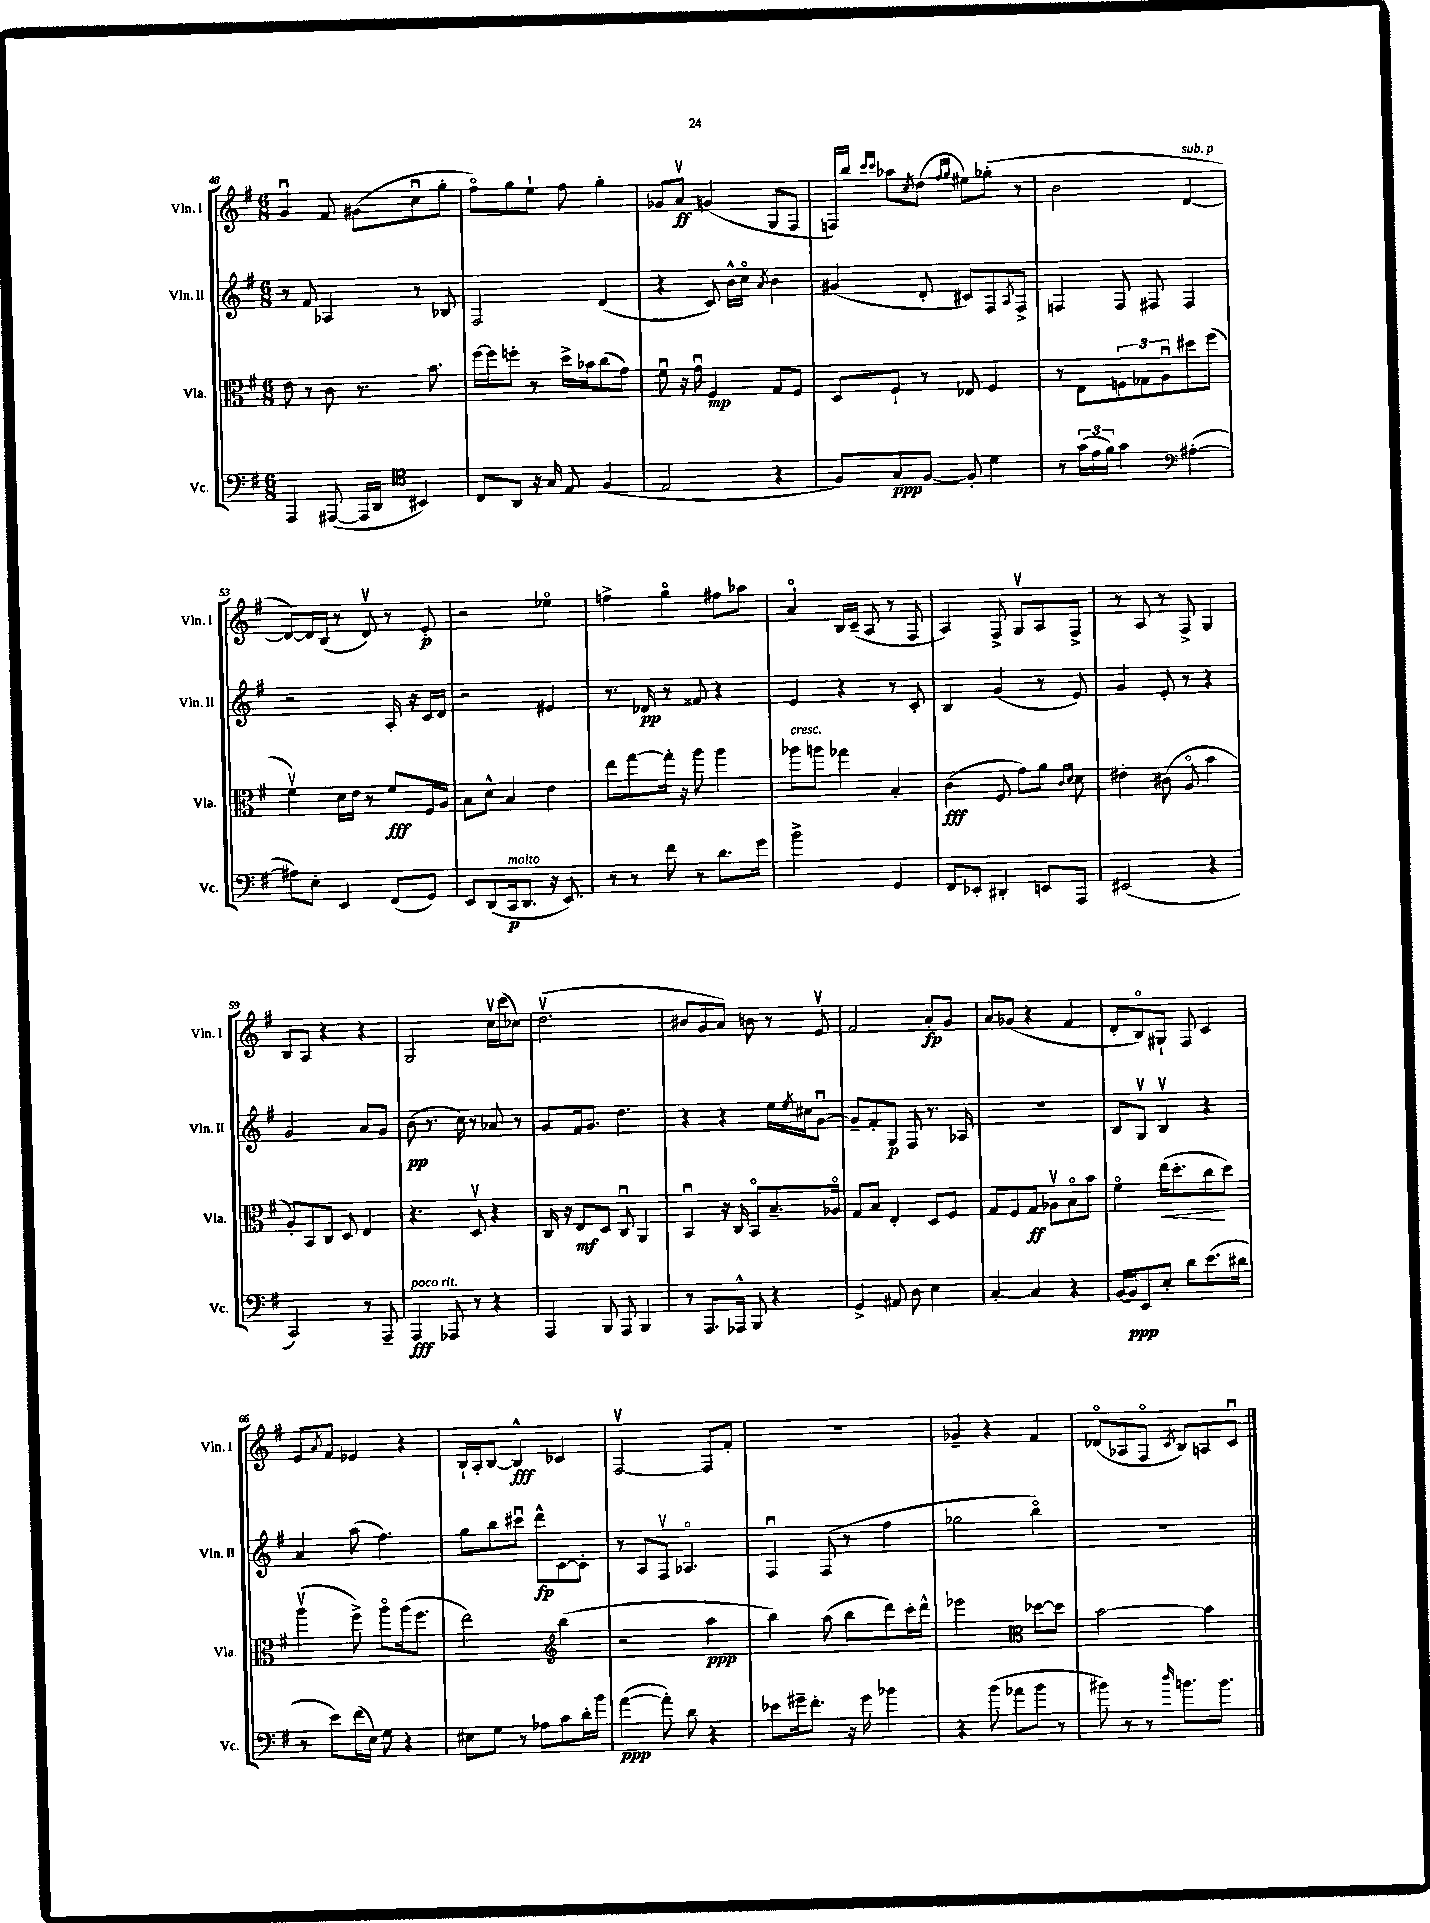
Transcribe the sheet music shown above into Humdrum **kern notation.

**kern	**kern	**kern	**kern
*staff4	*staff3	*staff2	*staff1
*clefF4	*clefC3	*clefG2	*clefG2
*k[f#]	*k[f#]	*k[f#]	*k[f#]
*M6/8	*M6/8	*M6/8	*M6/8
4AAA	8e	8r	4gu
.	8r	8f#	.
([8AAA#	8c	4A-	8f#
16AAA#]	8.r	.	(8g#
16DD	.	.	.
*clefC4	*	*	*
4BB#)	.	8r	8ccu
.	8.b	.	.
.	.	8B-	8gg'
=	=	=	=
8C	[16ff#	2F#	8ff#o)
.	16ff#]	.	.
8AA	8ff'	.	8gg
16r	8r	.	8ee`
16G	.	.	.
8E	16dd^	.	8ff#
.	16b-	.	.
(4F#	(8cc	(4d	4gg'
.	8g)	.	.
=	=	=	=
2E	8f#u	4r	8g-
.	16r	.	8av
.	16gu	.	.
.	4F#	8c)	(4g
.	.	16b^^	.
.	.	16cco	.
.	.	8qa	.
4r	8G	4b	8G
.	8F#	.	8F#
=	=	=	=
8F#)	8D	(4g#	16F)
.	.	.	16bb
.	.	.	16qqccc
.	.	.	16qqccc
8G	8F#`	.	8aa-
.	.	.	8qcc
[8F#	8r	8d'	(8dd
.	.	.	16qqff#
.	.	.	16qqgg
8F#']	8E-	8c#)	8ee#)
4d	4F#	8F#	(8gg-'
.	.	8qA	.
.	.	8F#^	8r
=	=	=	=
8r	8r	4F	2b
(24g	8E	.	.
24e	.	.	.
24f#)	.	.	.
4g	12F	8F	.
.	12G-	.	.
.	.	8F#	.
.	12Au	.	.
*clefF4	*	*	*
([4A#'	8dd#	4F#	[4d
.	(8ff#	.	.
=	=	=	=
8A#])	4f#v)	2r	8d_)
8E'	.	.	16d]
.	.	.	(16B
4EE	16d	.	8r
.	16e	.	.
.	8r	.	8dv)
(8FF#	8f#	16A'	8r
.	.	16r	.
8GG)	16F#	16c	8e'
.	16A	16d	.
=	=	=	=
8EE	8B	2r	2r
(8DD	8d^^	.	.
16CC	4B	.	.
8.DD	.	.	.
16r	4e	4e#	4ee-o
8.EE)	.	.	.
=	=	=	=
8r	8ee	8.r	4ff^
8r	[8gg	.	.
.	.	16d-	.
8f#	16gg']	8r	4ggo
.	16r	.	.
8r	8aa	8f##	.
8.d	4aa	4r	8ff#
.	.	.	8aa-
16g	.	.	.
=	=	=	=
2b^	8aa-	4e	4ao
.	8aa	.	.
.	4gg-	4r	16B
.	.	.	(16c~
.	.	.	8A
4GG	4B'	8r	8r
.	.	8c'	8F#
=	=	=	=
8FF#	(4c	4B	4A)
8EE-'	.	.	.
4DD#'	8F#	(4g	8F#^
.	8g)	.	8Gv
8EE	8a	8r	8A
.	16qqc	.	.
.	16qqd	.	.
8AAA	8d	8e)	8F#^
=	=	=	=
(2EE#	4e#'	4g	8r
.	.	.	8A
.	(8c#	8e'	8r
.	8Ao	8r	8F#^
4r	4b	4r	4G
=	=	=	=
2CC)	8A')	2g	8B
.	8BB	.	8A
.	8C	.	4r
.	8D	.	.
8r	4E	8a	4r
8AAA~	.	8g	.
=	=	=	=
4AAA	4.r	(8b	2G
.	.	8.r	.
8AAA-	.	.	.
.	.	16cc)	.
8r	8Dv	8r	.
4r	4r	8a-	16ccv
.	.	.	(16ccc
.	.	8r	8cc-)
=	=	=	=
4AAA	16C	8g	(2.ddv
.	16r	.	.
.	8E	16f#	.
.	.	8.g	.
8BBB	8D	.	.
8AAA	8Cu	4.dd	.
4BBB	4AA	.	.
=	=	=	=
8r	4BBu	4r	8b#
8.AAA	.	.	8g
.	16r	4r	8a)
16AAA-^^	16C	.	.
8BBB	8BBo	.	8b
4r	8.B~	16ee	8r
.	.	8qee	.
.	.	16cc#	.
.	.	[8gu	8ev
.	16A-o	.	.
=	=	=	=
4GG^	8G	8g~]	2f#
.	8B	8f#'	.
8AA#	4E'	8G	.
8D	.	8F#	.
4E	8D	8.r	8a'
.	8F#	.	8g
.	.	16A-	.
=	=	=	=
[4C'	8G	2.r	8a
.	8F#	.	(8g-
4C]	8G	.	4r
.	8A-v	.	.
4r	8Bo	.	4f#
.	8b	.	.
=	=	=	=
[16BB	4f#o	8B	8d'
16BB]	.	.	.
8EE	.	8Gv	8Bo)
8E'	(16ee	4Bv	8G#`
.	8.dd'	.	.
8d	.	.	8F#
(8.e	8cc	4r	4c
.	8dd)	.	.
16d#	.	.	.
=	=	=	=
8r	(4aav	4a	8e
.	.	.	8qa
8e)	.	.	8f#
(16f#	8ff#^)	(8aa	4e-
16E)	.	.	.
8G	8aao	4.ff#)	.
4r	(16aa	.	4r
.	8.ff#	.	.
=	=	=	=
8E#	2ee)	8gg	16B`
.	.	.	16A'
8G	.	8bb	[8B
8r	.	8ccc#u	4B^^]
8A-	.	8ddd^^	.
*	*clefG2	*	*
8c	(4bb	[8c	4c-
16d'	.	8c']	.
16b	.	.	.
=	=	=	=
([4a	2r	8r	[2F#v
.	.	8A	.
8a'])	.	8F#v	.
8d	.	4.A-o	.
4r	4aa	.	8F#]
.	.	.	8f#'
=	=	=	=
8e-	4bb)	4F#u	2.r
16g#~	.	.	.
8.f#'	.	.	.
.	(8aa	(8F#	.
16r	8bb	8r	.
16g#	.	.	.
4b-	8ddd)	4ff#	.
.	16ccc'	.	.
.	16ddd^^	.	.
=	=	=	=
4r	2eee-	2gg-	4g-~
(8b	.	.	4r
8a-	.	.	.
*	*clefC3	*	*
8b	[8dd-	4bbo)	4f#
8r	8dd-]	.	.
=	=	=	=
8b#)	[2b	2.r	(8d-o
8r	.	.	8A-
8r	.	.	8F#o
16qqdd	.	.	8qc
8.b	.	.	8B)
.	4b]	.	8A
8.b	.	.	.
.	.	.	8cu
==	==	==	==
*-	*-	*-	*-
